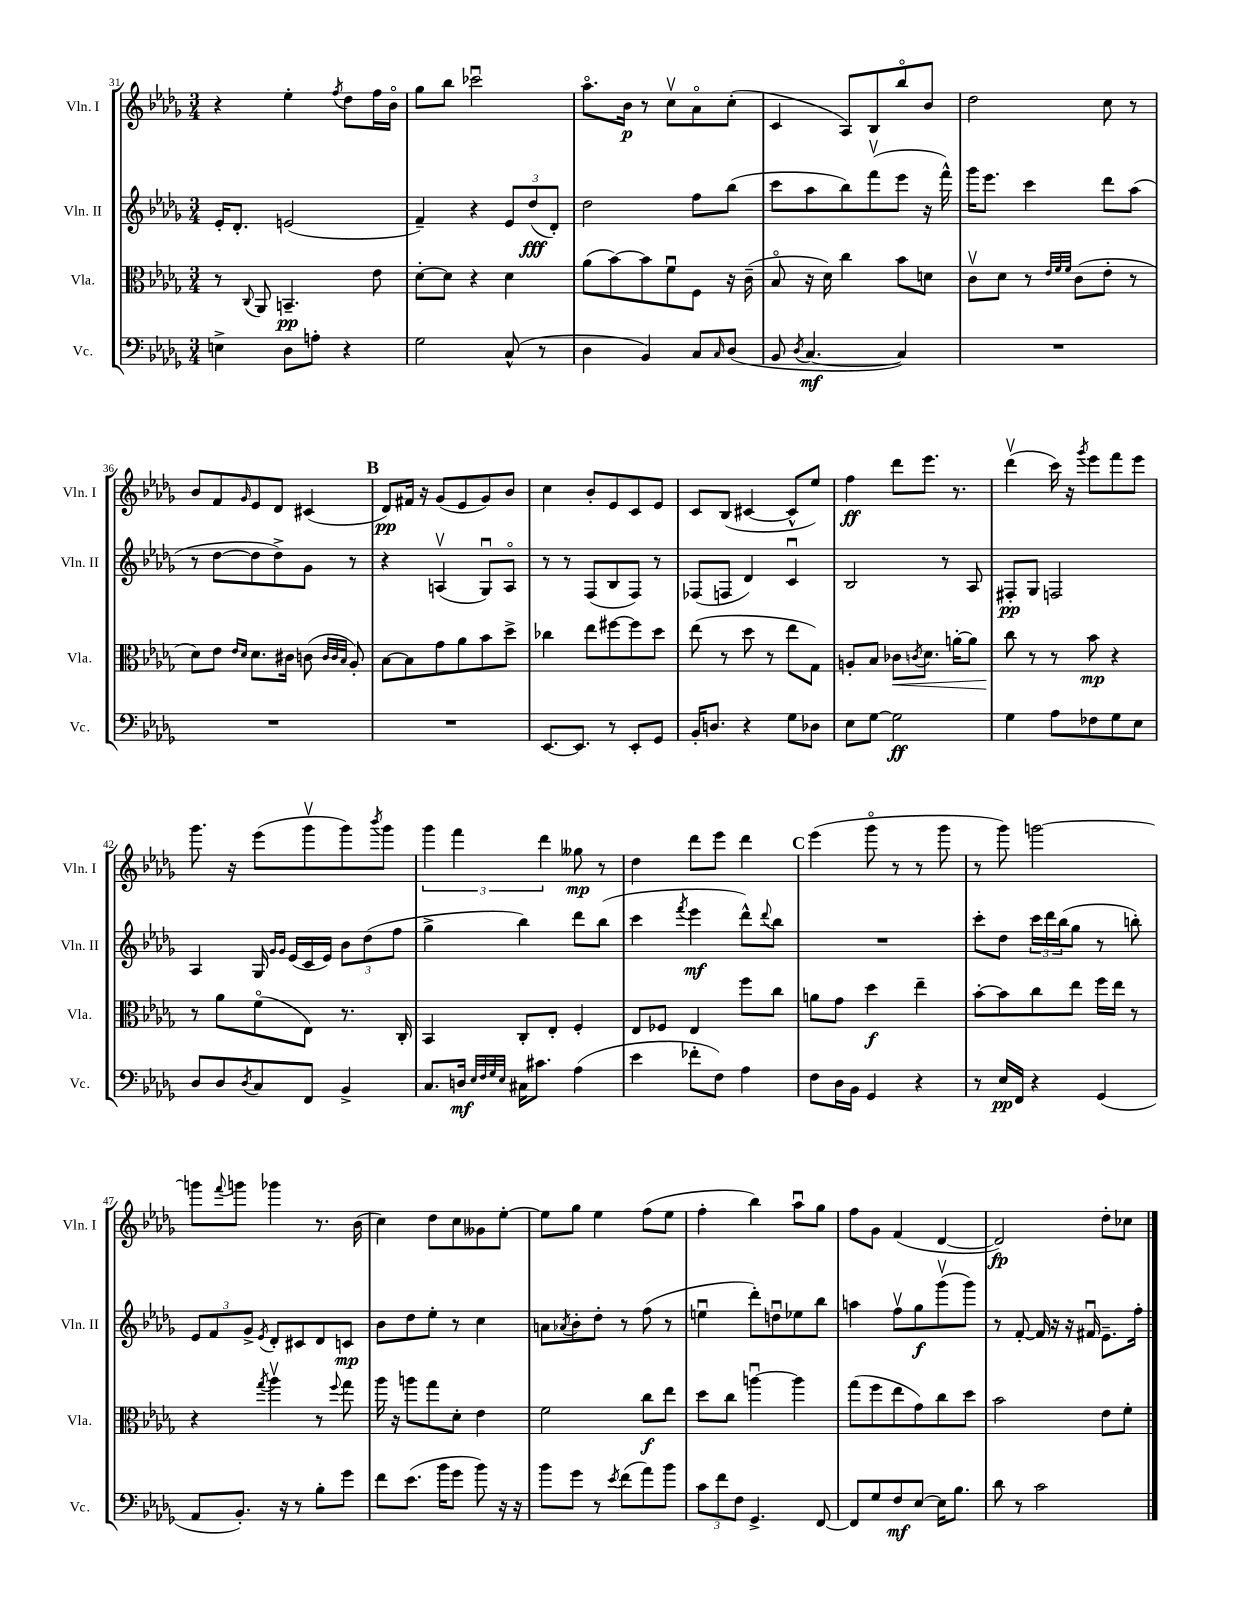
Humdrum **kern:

**kern	**kern	**kern	**kern
*staff4	*staff3	*staff2	*staff1
*clefF4	*clefC3	*clefG2	*clefG2
*k[b-e-a-d-g-]	*k[b-e-a-d-g-]	*k[b-e-a-d-g-]	*k[b-e-a-d-g-]
*M3/4	*M3/4	*M3/4	*M3/4
4E^\	8r	16e-'/LK	4r
.	.	8.d-'/J	.
.	8qqC/	.	.
.	8AA-/	.	.
8D-\L	4.BB~/	(2e/	4ee-'\
8A'\J	.	.	.
.	.	.	8qff/
4r	.	.	8dd-\L
.	8e-\	.	16ff\L
.	.	.	16b-o\JJ
=	=	=	=
2G-\	[8d-'\L	4f~/)	8gg-\L
.	8d-\]J	.	8bb-\J
.	4r	4r	2ccc-u\
(8C^^/	4d-\	12e-/L	.
.	.	(12dd-/	.
8r	.	.	.
.	.	12d-'/J)	.
=	=	=	=
4D-\	(8a-\L	2dd-\	8.aa-o\L
.	[8b-\)	.	.
.	.	.	16b-\Jk
4BB-/)	8b-\]	.	8r
.	8fu\	.	8ccv\L
8C/L	8F\J	8ff\L	8a-o\
16qqC/	.	.	.
(8D-/J	16r	(8bb-\J	(8cc'\J
.	(16c~\	.	.
=	=	=	=
8BB-/	8B-o/	8ccc\L	4c/
8qD-/	.	.	.
[4.C/	16r	8aa-\	.
.	16d-\)	.	.
.	4cc\	8bb-\)	8A-/L)
.	.	(8fffv\	8B-/
4C/])	8b-\L	8eee-\J	8bb-o/
.	8d\J	16r	8b-/J
.	.	16fff^^\)	.
=	=	=	=
2.r	8cv\L	16ggg-\LK	2dd-\
.	.	8.eee-\J	.
.	8d-\J	.	.
.	8r	4ccc\	.
.	32qqe-/LLL	.	.
.	32qqf/	.	.
.	32qqf/JJJ	.	.
.	(8c\L	.	.
.	8e-'\J	8ddd-\L	8cc\
.	8r	(8aa-\J	8r
=	=	=	=
2.r	8d-\L)	8r	8b-/L
.	8e-\J	[8dd-\L	8f/
.	16qqe-/LL	.	.
.	16qqd-/JJ	.	16qqg-/
.	8.d-\L	8dd-\]	8e-/
.	.	8dd-^\)	8d-/J
.	16c#\Jk	.	.
.	(8c\	8g-\J	(4c#/
.	32qqc/LLL	.	.
.	32qqc/	.	.
.	32qqB-/JJJ	.	.
.	8A-'/)	8r	.
=	=	=	=
2.r	[8B-\L	4r	8d-/L)
.	8B-\]	.	16f#/Jk
.	.	.	16r
.	8g-\	(4Av/	(8g-/L
.	8a-\	.	8e-/
.	8b-\	8G-u/L)	8g-/)
.	8dd-^\J	8Ao/J	8b-/J
=	=	=	=
[8.EE-/L	4cc-\	8r	4cc\
.	.	8r	.
8.EE-/]J	.	.	.
.	8ee-\L	(8F/L	8b-'/L
8r	[8ff#\	8B-/	8e-/
8EE-'/L	8ff#\]	8F/J)	8c/
8GG-/J	8dd-\J	8r	8e-/J
=	=	=	=
16BB-'/LK	(8ee-\	(8F-/L	8c/L
8.D/J	.	.	.
.	8r	8F/J	(8B-/J
4r	8dd-\	4d-/)	[4c#/
.	8r	.	.
8G-\L	8ee-\L	4cu/	8c#^^/]L
8D-\J	8G-\J)	.	8ee-/J)
=	=	=	=
8E-\L	8A'/L	2B-/	4ff\
[8G-\J	8B-/J	.	.
2G-\]	8c-\L	.	8ddd-\L
.	8qc/	.	.
.	8.d-\J	.	8.eee-\J
.	.	8r	.
.	[16a'\LK	.	8.r
.	8a\]J	8A-/	.
=	=	=	=
4G-\	8cc\	8F#'/L	(4ddd-v\
.	8r	8G-/J	.
8A-\L	8r	2F/	16ccc\)
.	.	.	16r
.	.	.	8qggg-/
8F-\	8b-\	.	8eee-\L
8G-\	4r	.	8fff\
8E-\J	.	.	8eee-\J
=	=	=	=
8D-/L	8r	4A-/	8.ggg-\
8D-/	8a-\L	.	.
.	.	.	16r
8qD-/	.	.	.
8C/	(8fo\	16G-/	(8eee-\L
.	.	16qqg-/LL	.
.	.	16qqg-/JJ	.
.	.	(16e-/LL	.
8FF/J	8E-\J)	16c/	8ggg-v\
.	.	16e-/JJ)	.
4BB-^/	8.r	12b-\L	8ggg-\)
.	.	(12dd-\	.
.	.	.	8qbbb-/
.	.	.	8ggg-\J
.	.	12ff\J	.
.	16C'/	.	.
=	=	=	=
8.C/L	4BB-/	4gg-^\	6ggg-\
.	.	.	6fff\
16D/Jk	.	.	.
32qqE-/LLL	.	.	.
32qqF/	.	.	.
32qqG-/	.	.	.
32qqE-/JJJ	.	.	.
16C#\LK	8C'/L	4bb-\)	.
8.c#\J	.	.	.
.	.	.	6ddd-\
.	8E-'/J	.	.
(4A-\	4F'/	8ddd-\L	8gg--\
.	.	(8bb-\J	8r
=	=	=	=
4e-\	8E-/L	4ccc\	4dd-\
.	8F-/J	.	.
.	.	8qfff/	.
8f-'\L	4E-/	4eee-\	8ddd-\L
8F\J)	.	.	8eee-\J
4A-\	8ff\L	8ddd-^^\L)	4ddd-\
.	.	8qqddd-/	.
.	8cc\J	8bb-\J	.
=	=	=	=
8F\L	8a\L	2.r	(4eee-\
16D-\L	8g-\J	.	.
16BB-\JJ	.	.	.
4GG-/	4dd-\	.	8ggg-o\
.	.	.	8r
4r	4ee-~\	.	8r
.	.	.	8ggg-\
=	=	=	=
8r	[8b-'\L	8ccc'\L	8r
16E-/LL	8b-\]	8dd-\J	8ggg-\)
16FF/JJ	.	.	.
4r	8cc\	24ccc\LL	[2ggg\
.	.	24ddd-\	.
.	.	(24bb-\J	.
.	8ee-\J	8gg-\J	.
(4GG-/	16ff\LL	8r	.
.	16ee-\JJ	.	.
.	8r	8bb'\)	.
=	=	=	=
8AA-/L	4r	12e-/L	8ggg\]L
.	.	12f/	.
.	.	.	8qqfff/
8.BB-'/J)	.	.	8ggg\J
.	.	12g-^/J	.
.	8qgg-/	8qe-/	.
.	4aa-v\	8d-'/L	4ggg-\
16r	.	.	.
8r	.	8c#/	.
8B-'\L	8r	8d-/	8.r
.	8qqff/	.	.
8g-\J	8gg-\	8c/J	.
.	.	.	(16b-\
=	=	=	=
8f\L	16aa-\	8b-\L	4cc\)
.	16r	.	.
(8.e-\J	8aa\L	8dd-\	.
.	8gg-\	8ee-'\J	8dd-\L
16b-\LK	.	.	.
8g-\J	8d-'\J	8r	8cc\
8b-\)	4e-\	4cc\	8g--\
16r	.	.	[8ee-'\J
16r	.	.	.
=	=	=	=
8b-\L	2f\	8a\L	8ee-\]L
.	.	8qa-/	.
8g-\J	.	8b-'\	8gg-\J
8r	.	8dd-'\J	4ee-\
8qe-/	.	.	.
(8f\L	.	8r	.
8a-\)	8cc\L	(8ff\	(8ff\L
8b-\J	8ee-\J	8r	8ee-\J
=	=	=	=
12c\L	8dd-\L	4eeu\	4ff'\
12f\	.	.	.
.	8cc\J	.	.
12F\J	.	.	.
4.GG-^/	[4aau\	8ddd-'\L)	4bb-\)
.	.	8ddu\	.
.	4aa\]	8ee-\	8aa-u\L
[8FF/	.	8bb-\J	8gg-\J
=	=	=	=
8FF/]L	(8gg-\L	4aa\	8ff\L
8G-/	8ff\	.	8g-\J
8F/	8ee-\	8ffv\L	(4f/
[8E-/J	8g-\)	8gg-\	.
16E-\]LK	8cc\	(8ggg-v\	[4d-/
8.B-\J	.	.	.
.	8dd-\J	8ggg-\J)	.
=	=	=	=
8d-\	2b-\	8r	2d-/])
8r	.	[8f'/	.
2c\	.	16f/]	.
.	.	16r	.
.	.	16r	.
.	.	16f#u/	.
.	8e-\L	8.e-~\L	8dd-'\L
.	8f'\J	.	8cc-\J
.	.	16ff'\Jk	.
==	==	==	==
*-	*-	*-	*-
